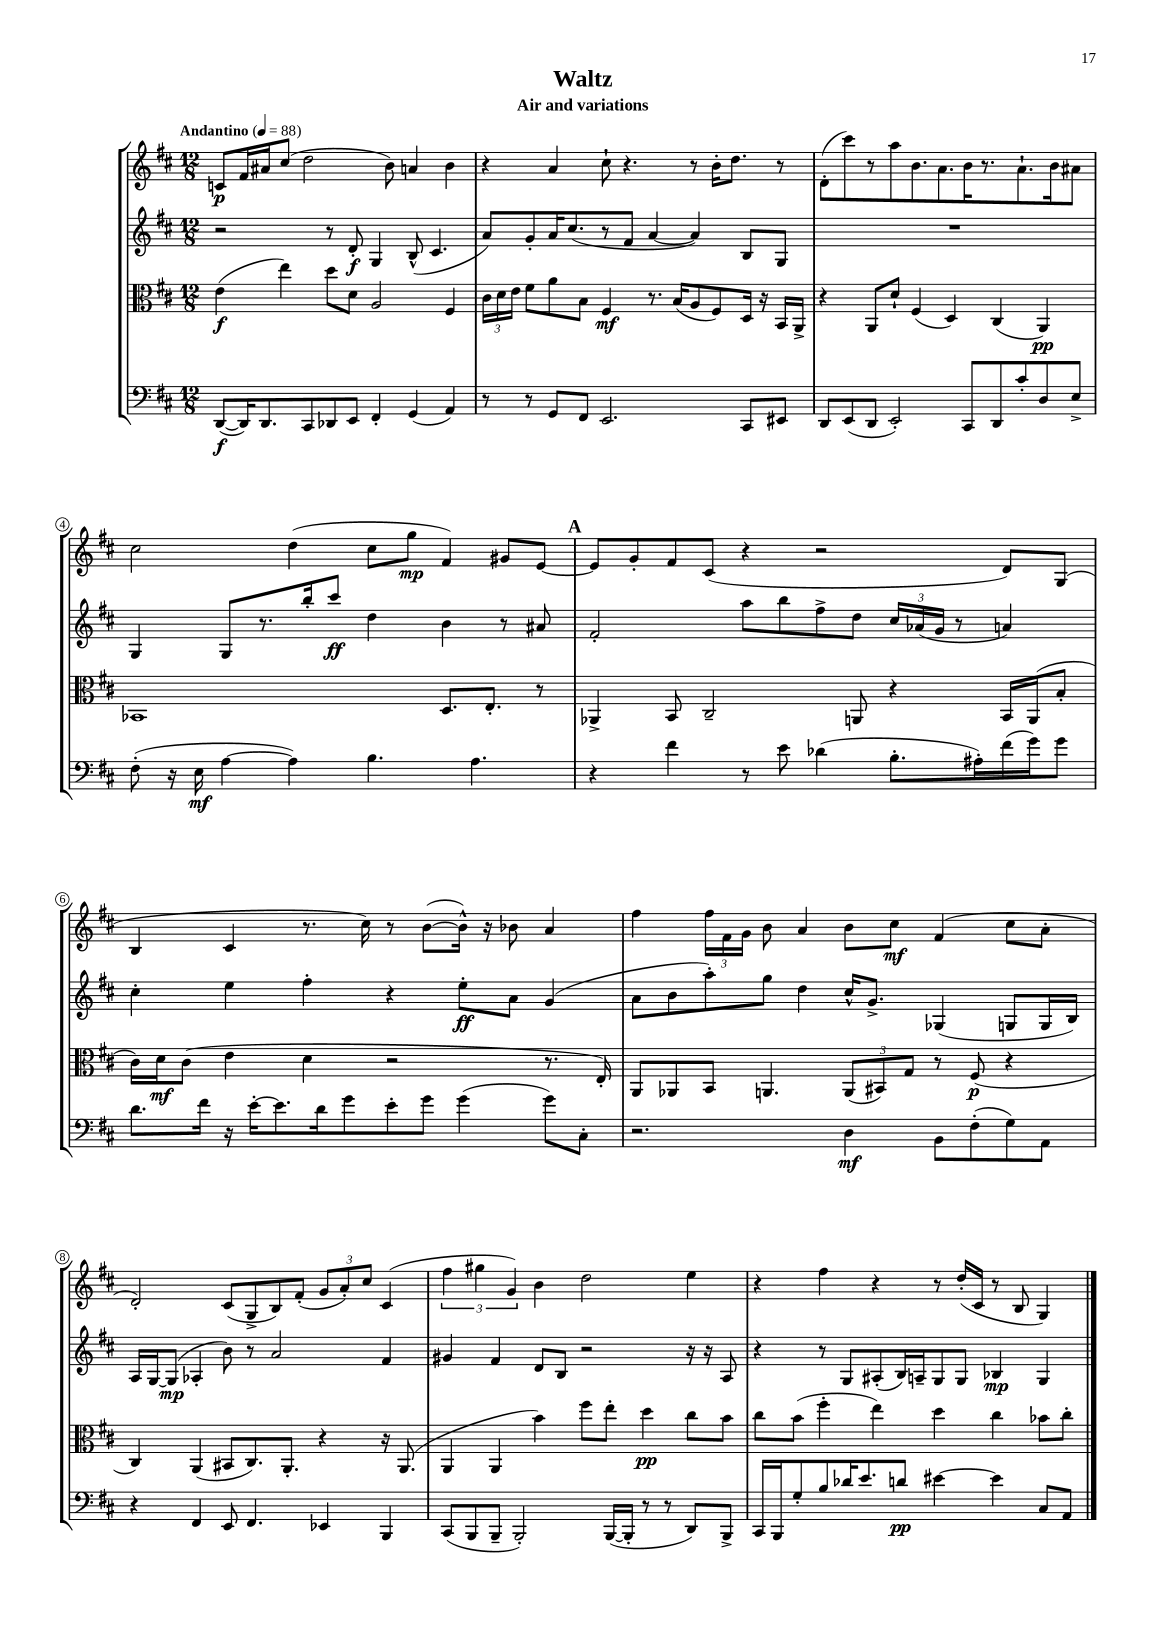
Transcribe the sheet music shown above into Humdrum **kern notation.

**kern	**dynam	**kern	**dynam	**kern	**dynam	**kern	**dynam
*part4	*part4	*part3	*part3	*part2	*part2	*part1	*part1
*staff4	*staff4	*staff3	*staff3	*staff2	*staff2	*staff1	*staff1
*clefF4	*	*clefC3	*	*clefG2	*	*clefG2	*
*k[f#c#]	*	*k[f#c#]	*	*k[f#c#]	*	*k[f#c#]	*
*M12/8	*	*M12/8	*	*M12/8	*	*M12/8	*
*MM88	*	*MM88	*	*MM88	*	*MM88	*
=1	=1	=1	=1	=1	=1	=1	=1
!	!	!	!	!	!	!LO:TX:a:B:t=Andantino	!
([8DD/L	f	(4e\	f	2r	.	8cn/L	p
16DD/K])	.	.	.	.	.	16f#/L	.
8.DD/	.	.	.	.	.	16a#X/J	.
.	.	4ee\)	.	.	.	(8cc#/J	.
8CC#/	.	.	.	.	.	2dd\	.
8DD-X/	.	8dd\L	.	8r	.	.	.
8EE/J	.	8d\J	.	8d'/	f	.	.
4FF#'/	.	2A/	.	4G/	.	.	.
.	.	.	.	.	.	8b\)	.
(4GG/	.	.	.	(8B^^/	.	4an/	.
.	.	.	.	4.c#/	.	.	.
4AA/)	.	4F#/	.	.	.	4b\	.
=2	=2	=2	=2	=2	=2	=2	=2
8r	.	24c#\LL	.	8a/L)	.	4r	.
.	.	24d\	.	.	.	.	.
.	.	24e\JJ	.	.	.	.	.
8r	.	8f#\L	.	8g'/	.	.	.
8GG/L	.	8a\	.	16a/K	.	4a/	.
.	.	.	.	(8.cc#/	.	.	.
8FF#/J	.	8B\J	.	.	.	.	.
2.EE/	.	4F#/	mf	8r	.	8cc#`\	.
.	.	.	.	8f#/J	.	4.r	.
.	.	8.r	.	[4a/	.	.	.
.	.	(16B/KL	.	.	.	.	.
.	.	8A/	.	4a/])	.	8r	.
.	.	8F#/)	.	.	.	16b'\KL	.
.	.	.	.	.	.	8.dd\J	.
8CC#/L	.	16D/Jk	.	8B/L	.	.	.
.	.	16r	.	.	.	.	.
8EE#X/J	.	16BB/LL	.	8G/J	.	8r	.
.	.	16AA^/JJ	.	.	.	.	.
=3	=3	=3	=3	=3	=3	=3	=3
8DD/L	.	4r	.	1.r	.	(8d'\L	.
(8EE/	.	.	.	.	.	8ccc#\)	.
8DD/J	.	8AA/L	.	.	.	8r	.
2EE'/)	.	8d`/J	.	.	.	8aa\	.
.	.	(4F#/	.	.	.	8.b\	.
.	.	.	.	.	.	8.a\	.
.	.	4D/)	.	.	.	.	.
8CC#/L	.	.	.	.	.	16b\K	.
.	.	.	.	.	.	8.r	.
8DD/	.	(4C#/	.	.	.	.	.
8c#'/	.	.	.	.	.	8.a`\	.
8D/	.	4AA/)	pp	.	.	.	.
.	.	.	.	.	.	16b\k	.
8E^/J	.	.	.	.	.	8a#X\J	.
!!LO:LB:g=z
=4	=4	=4	=4	=4	=4	=4	=4
(8F#'\	.	1BB-X	.	4G/	.	2cc#\	.
16r	.	.	.	.	.	.	.
16E\	mf	.	.	.	.	.	.
[4A\	.	.	.	8G/L	.	.	.
.	.	.	.	8.r	.	.	.
4A\])	.	.	.	.	.	(4dd\	.
.	.	.	.	16bb'/k	.	.	.
.	.	.	.	8ccc#/J	ff	.	.
4.B\	.	.	.	4dd\	.	8cc#\L	.
.	.	.	.	.	.	8gg\J	mp
.	.	8.D/L	.	4b\	.	4f#/)	.
4.A\	.	.	.	.	.	.	.
.	.	8.E'/J	.	.	.	.	.
.	.	.	.	8r	.	8g#X/L	.
.	.	8r	.	8a#X/	.	[8e/J	.
!!LO:REH:place=s1:t=A
=5	=5	=5	=5	=5	=5	=5	=5
4r	.	4AA-X^/	.	2f#'/	.	8e/L]	.
.	.	.	.	.	.	8g'/	.
4f#\	.	8BB/	.	.	.	8f#/	.
.	.	2C#~/	.	.	.	(8c#/J	.
8r	.	.	.	8aa\L	.	4r	.
8e\	.	.	.	8bb\	.	.	.
(4d-X\	.	.	.	8ff#^\	.	2r	.
.	.	8AAn/	.	8dd\J	.	.	.
8.B'\L	.	4r	.	24cc#/LL	.	.	.
.	.	.	.	(24a-X/	.	.	.
.	.	.	.	24g/JJ	.	.	.
.	.	.	.	8r	.	.	.
16A#X'\L)	.	.	.	.	.	.	.
(16f#\	.	16BB/LL	.	4an/)	.	8d/L)	.
16g\J)	.	(16AA/J	.	.	.	.	.
8g\J	.	8B'/J	.	.	.	(8G/J	.
!!LO:LB:g=z
=6	=6	=6	=6	=6	=6	=6	=6
8.d\L	.	16c#\LL)	.	4cc#'\	.	4B/	.
.	.	16d\J	mf	.	.	.	.
.	.	(8c#\J	.	.	.	.	.
16f#\Jk	.	.	.	.	.	.	.
16r	.	4e\	.	4ee\	.	4c#/	.
[16e'\KL	.	.	.	.	.	.	.
8.e\]	.	.	.	.	.	.	.
.	.	4d\	.	4ff#'\	.	8.r	.
16d\k	.	.	.	.	.	.	.
8g\	.	.	.	.	.	.	.
.	.	.	.	.	.	16cc#\)	.
8e'\	.	2r	.	4r	.	8r	.
8g\J	.	.	.	.	.	([8b\L	.
(4g\	.	.	.	8ee'\L	ff	16b^^\Jk])	.
.	.	.	.	.	.	16r	.
.	.	.	.	8a\J	.	8b-X\	.
8g\L)	.	8.r	.	(4g/	.	4a/	.
8C#'\J	.	.	.	.	.	.	.
.	.	16E'/)	.	.	.	.	.
=7	=7	=7	=7	=7	=7	=7	=7
2.r	.	8AA/L	.	8a\L	.	4ff#\	.
.	.	8AA-X/	.	8b\	.	.	.
.	.	8BB/J	.	8aa'\)	.	24ff#\LL	.
.	.	.	.	.	.	24f#\	.
.	.	.	.	.	.	24g\JJ	.
.	.	4.AAn/	.	8gg\J	.	8b\	.
.	.	.	.	4dd\	.	4a/	.
4D\	mf	(12AA/L	.	16cc#^^/KL	.	8b\L	.
.	.	.	.	8.g^/J	.	.	.
.	.	12BB#X/)	.	.	.	.	.
.	.	.	.	.	.	8cc#\J	mf
.	.	12G/J	.	.	.	.	.
8BB\L	.	8r	.	(4G-X/	.	(4f#/	.
(8F#'\	.	(8F#/	p	.	.	.	.
8G\)	.	4r	.	8Gn/L	.	8cc#\L	.
8AA\J	.	.	.	16G/L	.	8a'\J	.
.	.	.	.	16B/JJ)	.	.	.
!!LO:LB:g=z
=8	=8	=8	=8	=8	=8	=8	=8
4r	.	4C#/)	.	16A/LL	.	2d'/)	.
.	.	.	.	[16G/J	.	.	.
.	.	.	.	(8G/J]	mp	.	.
4FF#/	.	(4AA/	.	4A-X'/	.	.	.
8EE/	.	8BB#X/L	.	8b\)	.	(8c#/L	.
4.FF#/	.	8.C#/)	.	8r	.	8G^/	.
.	.	.	.	2a/	.	8B/)	.
.	.	8.AA'/J	.	.	.	.	.
.	.	.	.	.	.	(8f#'/J	.
4EE-X/	.	4r	.	.	.	12g/L	.
.	.	.	.	.	.	12a'/)	.
.	.	.	.	.	.	12cc#/J	.
4BBB/	.	16r	.	4f#/	.	(4c#/	.
.	.	(8.AA/	.	.	.	.	.
=9	=9	=9	=9	=9	=9	=9	=9
(8CC#/L	.	4AA/	.	4g#X/	.	6ff#\	.
8BBB/	.	.	.	.	.	.	.
.	.	.	.	.	.	6gg#X\	.
8BBB~/J	.	4AA/	.	4f#/	.	.	.
.	.	.	.	.	.	6g/)	.
2BBB'/)	.	.	.	.	.	.	.
.	.	4b\)	.	8d/L	.	4b\	.
.	.	.	.	8B/J	.	.	.
.	.	8ff#\L	.	2r	.	2dd\	.
([16BBB/LL	.	8ee'\J	.	.	.	.	.
16BBB'/JJ]	.	.	.	.	.	.	.
8r	.	4dd\	pp	.	.	.	.
8r	.	.	.	.	.	.	.
8DD/L)	.	8cc#\L	.	16r	.	4ee\	.
.	.	.	.	16r	.	.	.
8BBB^/J	.	8b\J	.	8A/	.	.	.
=10	=10	=10	=10	=10	=10	=10	=10
16CC#/LL	.	8cc#\L	.	4r	.	4r	.
16BBB/J	.	.	.	.	.	.	.
8G'/	.	(8b\J	.	.	.	.	.
8B/	.	4ff#'\	.	8r	.	4ff#\	.
16d-X/K	.	.	.	8G/L	.	.	.
8.e/	.	.	.	.	.	.	.
.	.	4ee\)	.	(8A#X'/	.	4r	.
8dn/J	pp	.	.	16B/L)	.	.	.
.	.	.	.	16An~/J	.	.	.
[4e#X\	.	4dd\	.	8G/	.	8r	.
.	.	.	.	8G/J	.	(16dd'/LL	.
.	.	.	.	.	.	16c#/JJ	.
4e#\]	.	4cc#\	.	4B-X/	mp	8r	.
.	.	.	.	.	.	8B/	.
8C#/L	.	8b-X\L	.	4G/	.	4G/)	.
8AA/J	.	8cc#'\J	.	.	.	.	.
==	==	==	==	==	==	==	==
*-	*-	*-	*-	*-	*-	*-	*-
